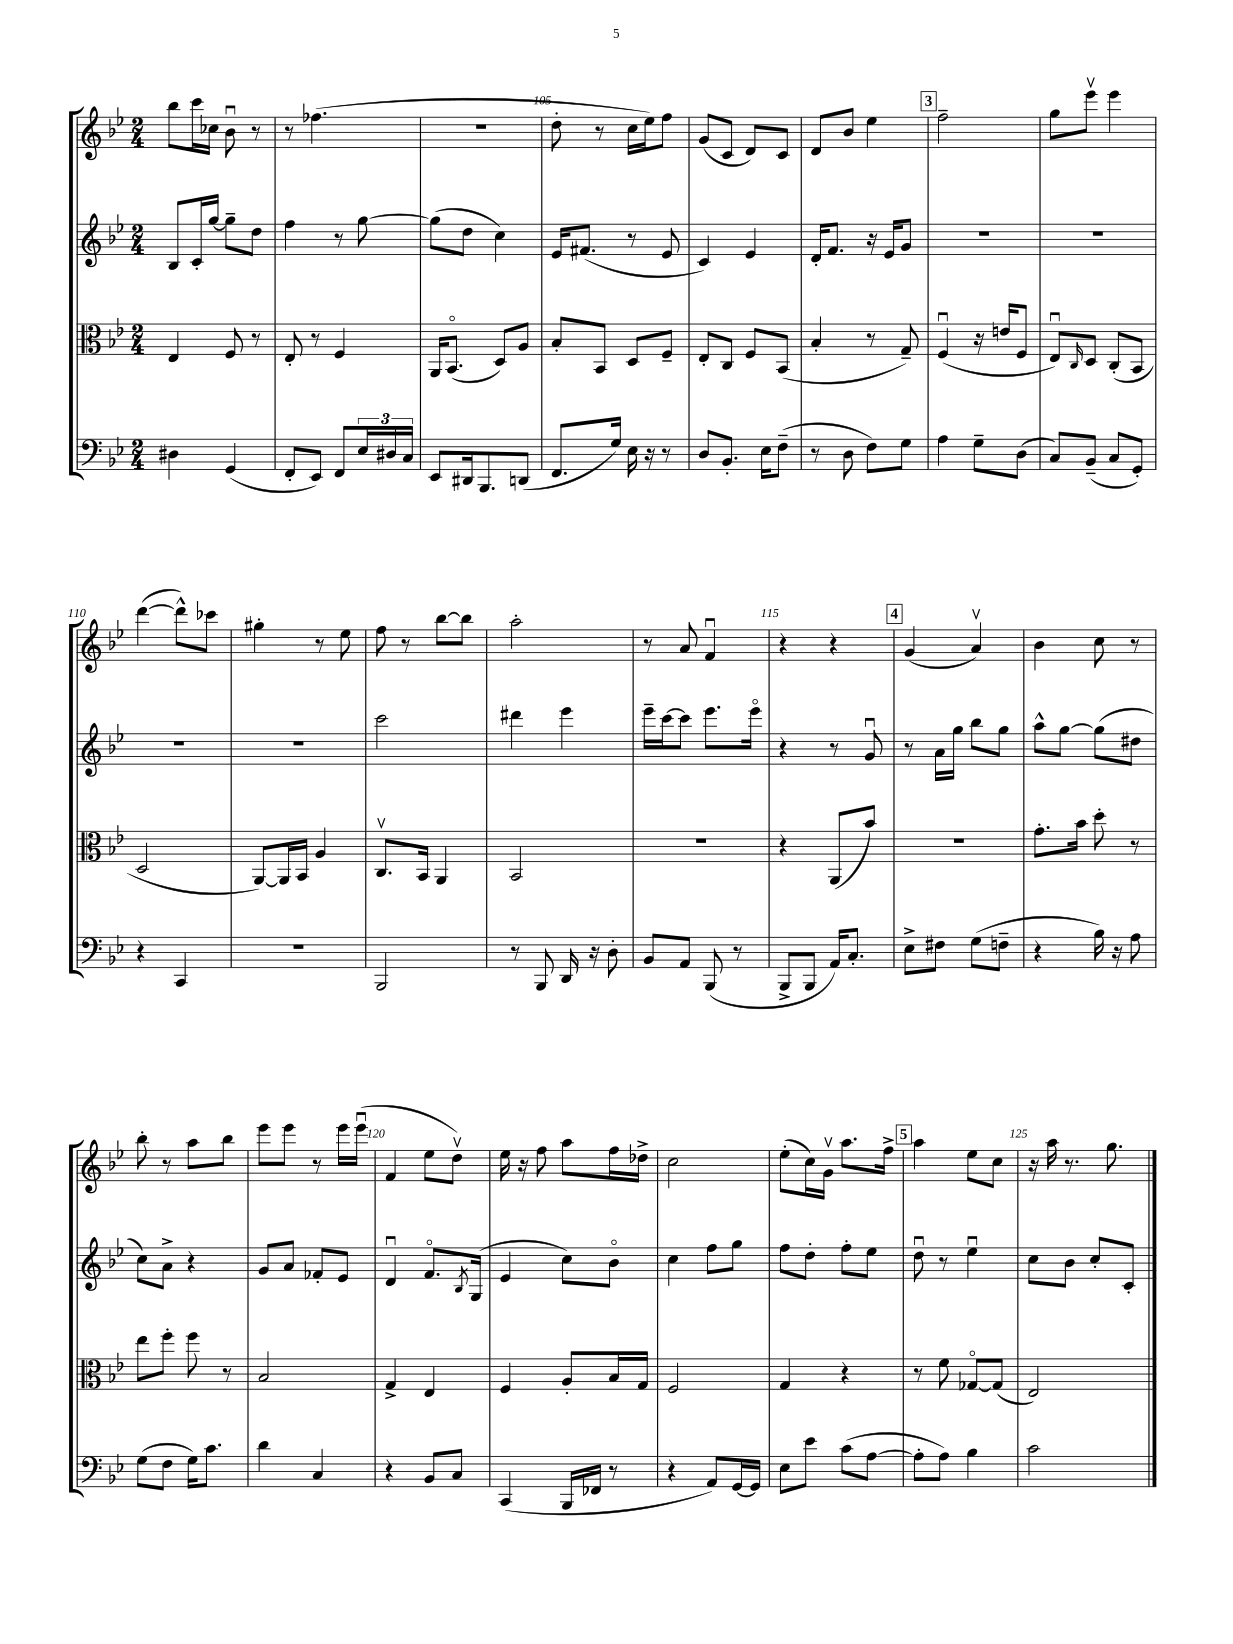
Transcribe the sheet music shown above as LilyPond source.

<<
\new StaffGroup <<
\new Staff = "s0" {
    \clef treble \key bes \major \numericTimeSignature \time 2/4
    bes''8 c'''16 ces''16 bes'8\downbow r8 |
    r8 fes''4.( |
    R2 |
    d''8-. r8 c''16 ees''16) f''8 |
    g'8( c'8 d'8) c'8 |
    d'8 bes'8 ees''4 |
    \mark \markup { \box "3" } f''2-- |
    g''8 ees'''8\upbow ees'''4 |
    d'''4~( d'''8-^) ces'''8 |
    gis''4-. r8 ees''8 |
    f''8 r8 bes''8~ bes''8 |
    a''2-. |
    r8 a'8 f'4\downbow |
    r4 r4 |
    \mark \markup { \box "4" } g'4( a'4\upbow) |
    bes'4 c''8 r8 |
    bes''8-. r8 a''8 bes''8 |
    ees'''8 ees'''8 r8 ees'''16 ees'''16\downbow( |
    f'4 ees''8 d''8\upbow) |
    ees''16 r16 f''8 a''8 f''16 des''16-> |
    c''2 |
    ees''8-.( c''16) g'16\upbow a''8. f''16-> |
    \mark \markup { \box "5" } a''4 ees''8 c''8 |
    r16 a''16 r8. g''8. \bar "|." |
}
\new Staff = "s1" {
    \clef treble \key bes \major \numericTimeSignature \time 2/4
    bes8 c'16-. g''16~ g''8-- d''8 |
    f''4 r8 g''8~ |
    g''8( d''8 c''4) |
    ees'16 fis'8.( r8 ees'8 |
    c'4) ees'4 |
    d'16-. f'8. r16 ees'16 g'8 |
    \mark \markup { \box "3" } R2 |
    R2 |
    R2 |
    R2 |
    c'''2 |
    dis'''4 ees'''4 |
    ees'''16-- c'''16~ c'''8 ees'''8. ees'''16\flageolet |
    r4 r8 g'8\downbow |
    \mark \markup { \box "4" } r8 a'16 g''16 bes''8 g''8 |
    a''8-^ g''8~ g''8( dis''8 |
    c''8) a'8-> r4 |
    g'8 a'8 fes'8-. ees'8 |
    d'4\downbow f'8.\flageolet \acciaccatura { bes8 } g16( |
    ees'4 c''8) bes'8\flageolet |
    c''4 f''8 g''8 |
    f''8 d''8-. f''8-. ees''8 |
    \mark \markup { \box "5" } d''8\downbow r8 ees''4\downbow |
    c''8 bes'8 c''8-. c'8-. \bar "|." |
}
\new Staff = "s2" {
    \clef alto \key bes \major \numericTimeSignature \time 2/4
    ees4 f8 r8 |
    ees8-. r8 f4 |
    a,16 bes,8.\flageolet( d8) a8 |
    bes8-. bes,8 d8 f8-- |
    ees8-. c8 f8 bes,8( |
    bes4-. r8 g8--) |
    \mark \markup { \box "3" } f4\downbow( r16 e'16 f8 |
    ees8\downbow) \grace { c16 } d8 c8-.( bes,8 |
    d2 |
    a,8~) a,16 bes,16 a4 |
    c8.\upbow bes,16 a,4 |
    bes,2 |
    R2 |
    r4 a,8( bes'8) |
    \mark \markup { \box "4" } r2 |
    g'8.-. bes'16 d''8-. r8 |
    ees''8 f''8-. f''8 r8 |
    bes2 |
    g4-> ees4 |
    f4 a8-. bes16 g16 |
    f2 |
    g4 r4 |
    \mark \markup { \box "5" } r8 f'8 ges8~\flageolet ges8( |
    ees2) \bar "|." |
}
\new Staff = "s3" {
    \clef bass \key bes \major \numericTimeSignature \time 2/4
    dis4 g,4( |
    f,8-. ees,8) f,8 \tuplet 3/2 { ees16 dis16 c16 } |
    ees,8 dis,16 bes,,8. d,8( |
    f,8. g16) ees16 r16 r8 |
    d8 bes,8.-. ees16 f8--( |
    r8 d8 f8) g8 |
    \mark \markup { \box "3" } a4 g8-- d8( |
    c8) bes,8--( c8 g,8-.) |
    r4 c,4 |
    R2 |
    bes,,2 |
    r8 bes,,8 d,16 r16 d8-. |
    bes,8 a,8 bes,,8( r8 |
    bes,,8-> bes,,8 a,16) c8.-. |
    \mark \markup { \box "4" } ees8-> fis8 g8( f8-- |
    r4 bes16) r16 a8 |
    g8( f8 g16) c'8. |
    d'4 c4 |
    r4 bes,8 c8 |
    c,4( bes,,16 fes,16 r8 |
    r4 a,8) g,16~ g,16 |
    ees8 ees'8 c'8( a8~ |
    \mark \markup { \box "5" } a8-. a8) bes4 |
    c'2 \bar "|." |
}
>>
>>
\layout { \context { \Score currentBarNumber = #102 \override BarNumber.break-visibility = ##(#f #t #t) barNumberVisibility = #(every-nth-bar-number-visible 5) } }
